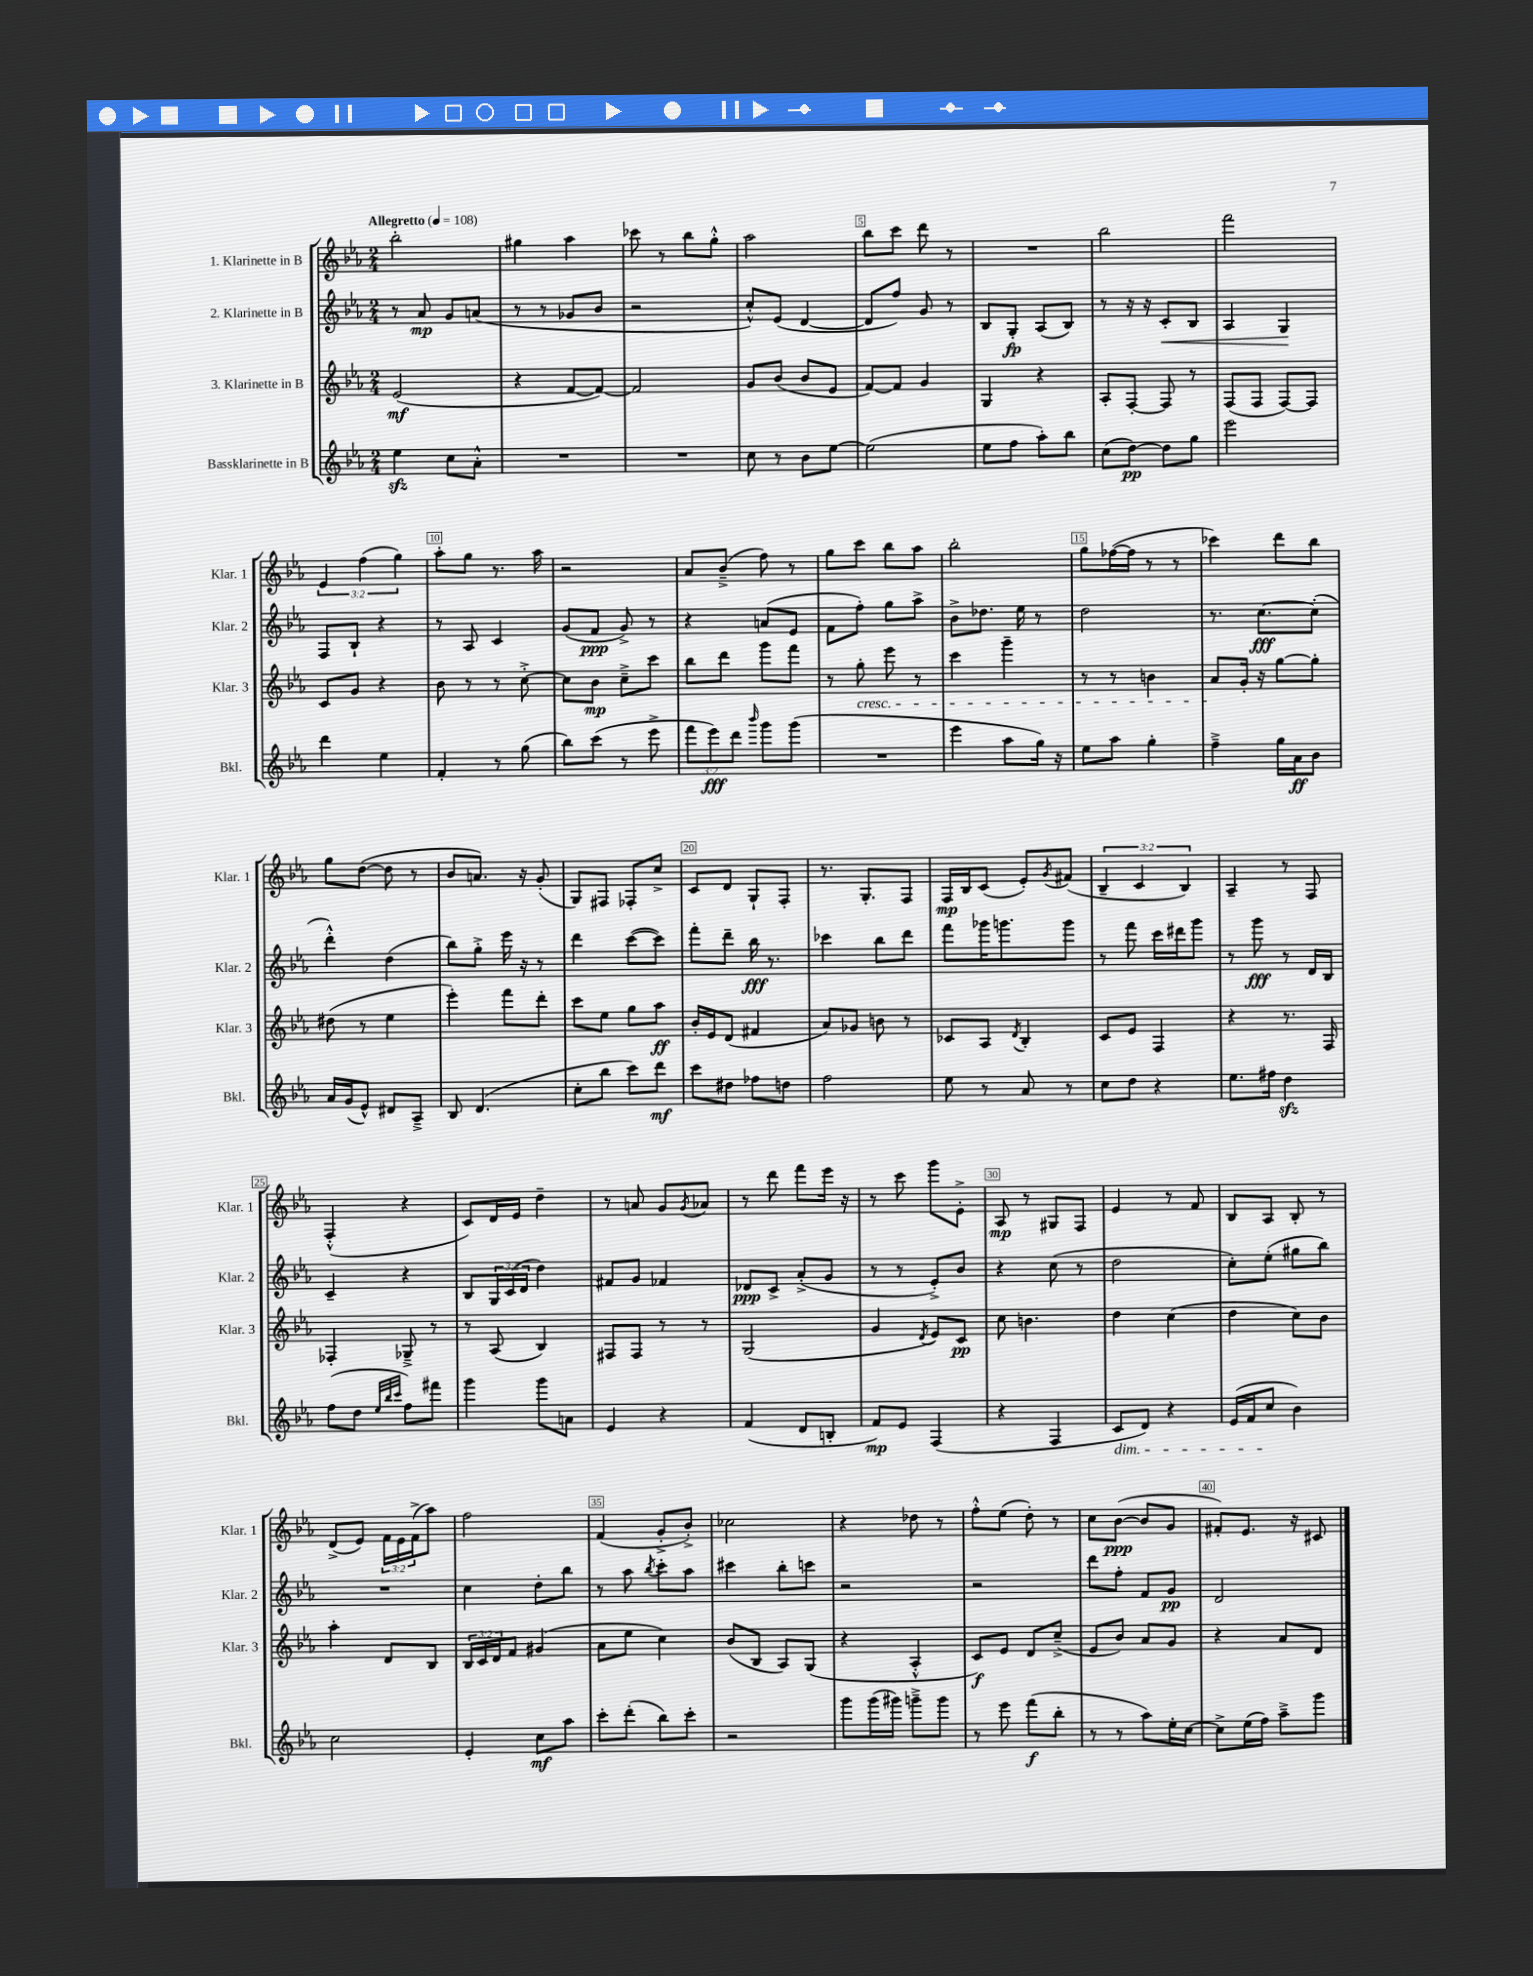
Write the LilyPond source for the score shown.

<<
\new StaffGroup <<
\new Staff = "s0" \with { instrumentName = "1. Klarinette in B" shortInstrumentName = "Klar. 1" } {
    \clef treble \key ees \major \numericTimeSignature \time 2/4 \override Staff.TupletNumber.text = #tuplet-number::calc-fraction-text \tempo "Allegretto" 4 = 108
    bes''2-. |
    gis''4 aes''4 |
    ces'''8 r8 bes''8 g''8-.-^ |
    aes''2 |
    bes''8 c'''8 d'''8 r8 |
    R2 |
    bes''2 |
    f'''2 |
    \tuplet 3/2 { ees'4 f''4( g''4) } |
    aes''8-. g''8 r8. aes''16 |
    r2 |
    aes'8 bes'8--->( f''8) r8 |
    g''8 c'''8 bes''8 aes''8 |
    bes''2-. |
    g''8 fes''16~( fes''16 r8 r8 |
    ces'''4) d'''8 bes''8 |
    g''8 d''8~( d''8 r8 |
    bes'8 a'8.) r16 g'8-.( |
    g8) fis8 fes8-. c''8-> |
    c'8 d'8 g8-! f8-. |
    r8. g8.-. f8 |
    f16\mp bes16 c'8( ees'8-.) \acciaccatura { g'8 } fis'8( |
    \tuplet 3/2 { bes4-- c'4 bes4) } |
    aes4-- r8 f8 |
    f4-.-^( r4 |
    c'8) d'16 ees'16 d''4-- |
    r8 a'8 g'8 \acciaccatura { g'8 } aes'8 |
    r8 d'''8 f'''8 ees'''16 r16 |
    r8 c'''8 g'''8 ees'8-.-> |
    aes8\mp r8 gis8 f8 |
    ees'4 r8 f'8 |
    bes8 aes8 bes8-. r8 |
    d'8->( ees'8) \tuplet 3/2 { f'16 ees'16 f'16->( } aes''8) |
    f''2 |
    f'4( g'8-.-> bes'8-.->) |
    ces''2 |
    r4 des''8 r8 |
    f''8-.-^ ees''8( d''8-.) r8 |
    c''8 bes'8~\ppp( bes'8 g'8 |
    fis'8-.) ees'8. r16 cis'8 \bar "|." |
}
\new Staff = "s1" \with { instrumentName = "2. Klarinette in B" shortInstrumentName = "Klar. 2" } {
    \clef treble \key ees \major \numericTimeSignature \time 2/4 \override Staff.TupletNumber.text = #tuplet-number::calc-fraction-text
    r8 aes'8\mp g'8 a'8( |
    r8 r8 ges'8 bes'8 |
    r2 |
    c''8-.-^) ees'8( d'4~ |
    d'8 f''8) g'8 r8 |
    bes8 g8-.\fp aes8( bes8) |
    r8 r16 r16 c'8-.\< bes8 |
    aes4 g4\! |
    f8 bes8-! r4 |
    r8 aes8 c'4 |
    g'8( f'8\ppp g'8->) r8 |
    r4 a'8( ees'8 |
    f'8 f''8-.) g''8 aes''8-> |
    bes'8-> des''8. ees''16 r8 |
    d''2 |
    r8. c''8.~\fff c''8-.( |
    d'''4-.-^) d''4( |
    bes''8) g''8-.-> ees'''16 r16 r8 |
    d'''4 c'''8~( c'''8) |
    f'''8-. d'''8-- bes''16\fff r8. |
    ces'''4 bes''8 d'''8 |
    f'''8 ges'''16 g'''8. g'''8 |
    r8 f'''8 c'''16 dis'''16 g'''8 |
    r8 g'''8\fff r8 d'16 bes16 |
    c'4-- r4 |
    bes8 \tuplet 3/2 { g16 c'16( d'16 } d''4) |
    fis'8 g'8 fes'4 |
    des'8\ppp c'8-> aes'8-.->( g'8 |
    r8 r8 ees'8-.->) bes'8 |
    r4 c''8( r8 |
    d''2 |
    c''8-.) ees''8-.( gis''8 bes''8) |
    R2 |
    c''4 d''8-. bes''8 |
    r8 aes''8 \acciaccatura { bes''8 } c'''8-. aes''8 |
    cis'''4 bes''8-. c'''8 |
    r2 |
    r2 |
    d'''8 f''8-. f'8 g'8\pp |
    d'2 \bar "|." |
}
\new Staff = "s2" \with { instrumentName = "3. Klarinette in B" shortInstrumentName = "Klar. 3" } {
    \clef treble \key ees \major \numericTimeSignature \time 2/4 \override Staff.TupletNumber.text = #tuplet-number::calc-fraction-text
    ees'2\mf( |
    r4 f'8~ f'8~) |
    f'2 |
    g'8 bes'8( bes'8 ees'8 |
    f'8~) f'8 g'4 |
    g4 r4 |
    aes8-. f8~-. f8 r8 |
    f8( f8 f8~) f8 |
    c'8 g'8 r4 |
    bes'8 r8 r8 c''8~-.-> |
    c''8 bes'8\mp c''8---> c'''8 |
    bes''8 d'''8 g'''8 f'''8 |
    r8 g''8-.\cresc ees'''8 r8 |
    c'''4 g'''4-- |
    r8 r8 b'4 |
    aes'8\! g'16-. r16 g''8~ g''8-. |
    dis''8( r8 ees''4 |
    ees'''4-.) f'''8 d'''8-. |
    c'''8 ees''8 g''8 aes''8\ff |
    bes'16-. ees'16 d'8( fis'4 |
    aes'8) ges'8 b'8 r8 |
    ces'8 aes8 \acciaccatura { d'8 } bes4-. |
    c'8 ees'8 f4 |
    r4 r8. f16 |
    fes4-. ges8---> r8 |
    r8 aes8( bes4) |
    fis8 fis8 r8 r8 |
    g2( |
    g'4 \acciaccatura { d'8 } ees'8) c'8\pp |
    c''8 b'4. |
    d''4 c''4( |
    d''4 c''8) bes'8 |
    aes''4-. d'8 bes8 |
    \tuplet 3/2 { bes16 c'16 d'16 } f'8 gis'4( |
    aes'8 ees''8 c''4) |
    bes'8( bes8 aes8) g8( |
    r4 aes4-.-^ |
    c'8\f) ees'8 d'8 c''8--->( |
    ees'8 bes'8) aes'8 g'8 |
    r4 aes'8 d'8 \bar "|." |
}
\new Staff = "s3" \with { instrumentName = "Bassklarinette in B" shortInstrumentName = "Bkl." } {
    \clef treble \key ees \major \numericTimeSignature \time 2/4 \override Staff.TupletNumber.text = #tuplet-number::calc-fraction-text
    ees''4\sfz c''8 aes'8-.-^ |
    R2 |
    R2 |
    c''8 r8 bes'8 ees''8~ |
    ees''2( |
    ees''8 f''8 aes''8-.) bes''8 |
    c''8( d''8~\pp) d''8 g''8 |
    ees'''2 |
    d'''4 ees''4 |
    f'4-. r8 g''8( |
    bes''8) c'''8( r8 ees'''8-> |
    \tuplet 3/2 { f'''8 ees'''8\fff) d'''8 } \grace { bes'''16 } g'''8 g'''8( |
    R2 |
    ees'''4 aes''8 g''16) r16 |
    ees''8 aes''8 g''4-. |
    f''4---> g''16 aes'16\ff bes'8 |
    aes'16 g'16( ees'8-^) dis'8 aes8---> |
    bes8 d'4.( |
    c''8-. bes''8 c'''8) d'''8\mf |
    c'''8 dis''8 fes''8 d''8 |
    f''2 |
    ees''8 r8 aes'8 r8 |
    c''8 d''8 r4 |
    ees''8. fis''16 d''4\sfz |
    f''8( d''8 \grace { ees''32 bes''32 c'''32 } f''8) fis'''8 |
    g'''4 g'''8 a'8 |
    ees'4 r4 |
    f'4( d'8 b8-. |
    f'8\mp) ees'8 f4( |
    r4 f4 |
    c'8\dim d'8) r4 |
    ees'16( f'16 c''8\! bes'4) |
    c''2 |
    ees'4-. c''8\mf aes''8 |
    c'''8-. d'''8-.( bes''8) c'''8-. |
    r2 |
    g'''8 g'''16( gis'''16) g'''8---> g'''8 |
    r8 ees'''8 f'''8\f( bes''8-. |
    r8 r8 aes''8) ees''16-. c''16~ |
    c''8-> ees''16( f''16) aes''8---> g'''8 \bar "|." |
}
>>
>>
\layout { \context { \Score \override BarNumber.break-visibility = ##(#f #t #t) barNumberVisibility = #(every-nth-bar-number-visible 5) \override BarNumber.stencil = #(make-stencil-boxer 0.1 0.3 ly:text-interface::print) } }
